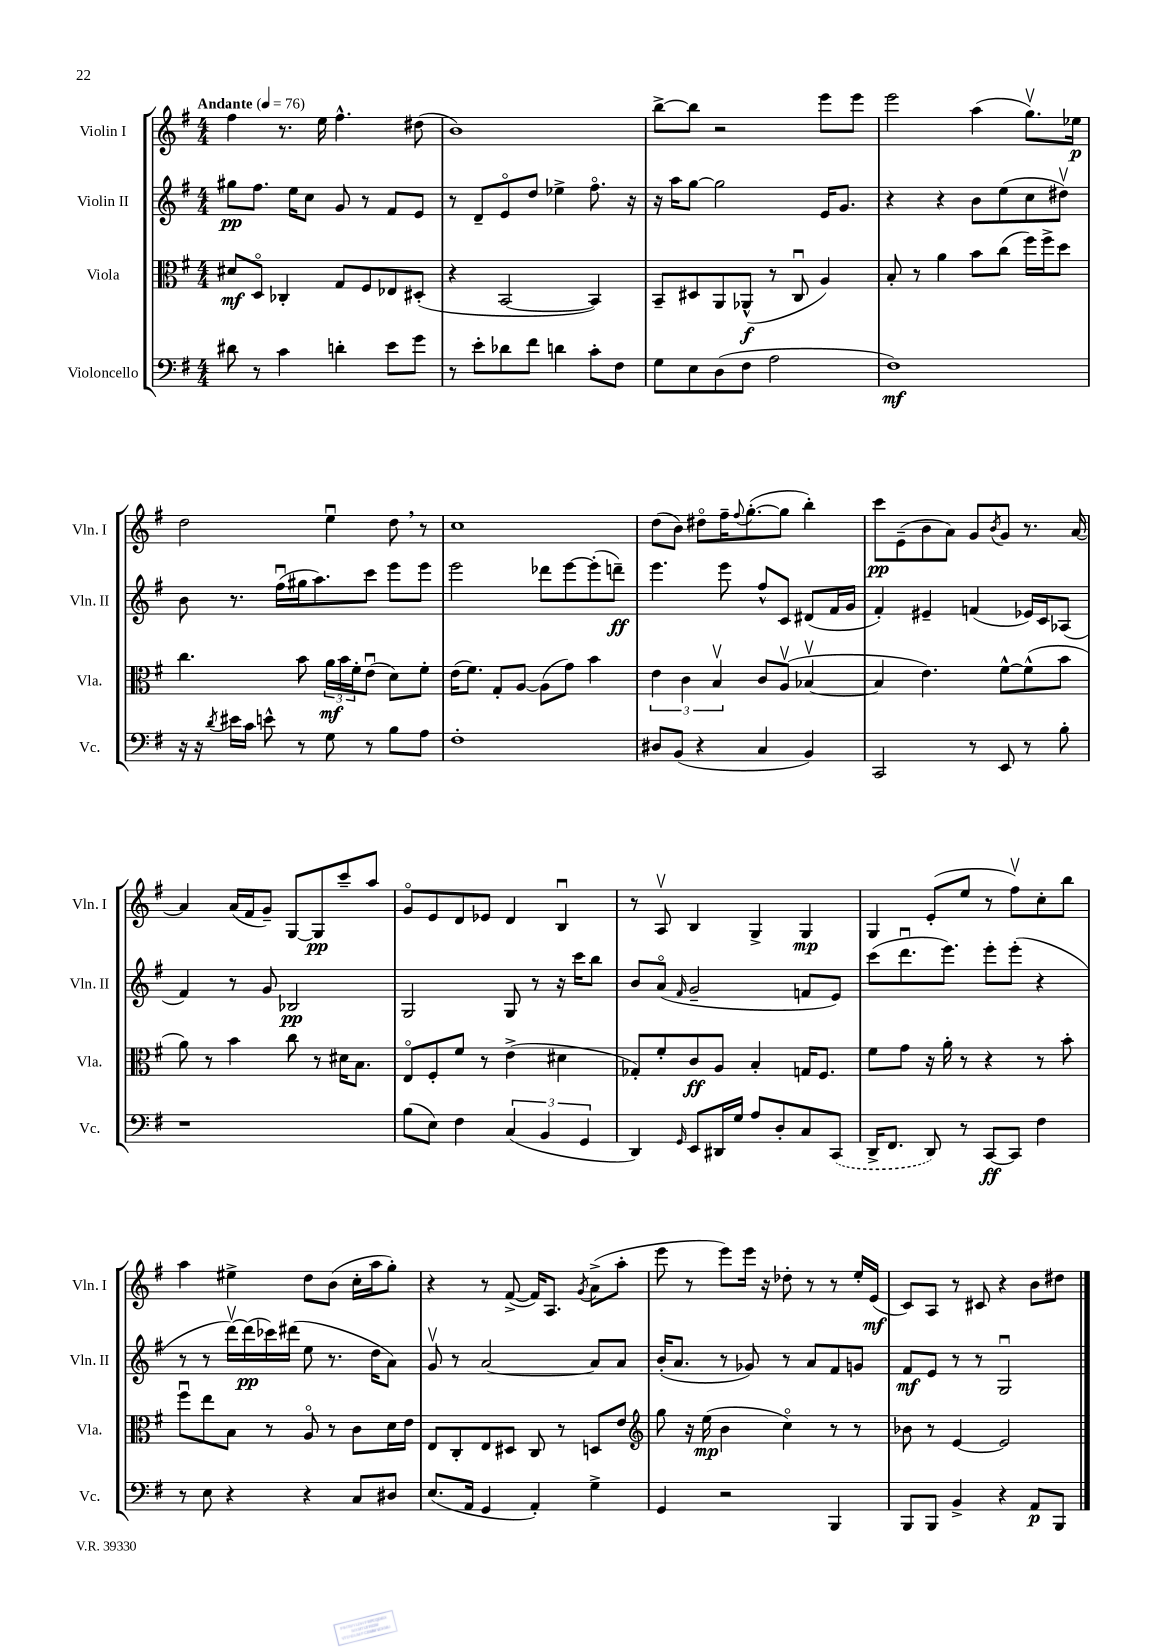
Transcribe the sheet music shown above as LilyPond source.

<<
\new StaffGroup <<
\new Staff = "s0" \with { instrumentName = "Violin I" shortInstrumentName = "Vln. I" } {
    \clef treble \key g \major \numericTimeSignature \time 4/4 \tempo "Andante" 4 = 76
    fis''4 r8. e''16 fis''4.-^ dis''8( |
    b'1) |
    b''8~-> b''8 r2 e'''8 e'''8 |
    e'''2 a''4( g''8.\upbow) ees''16\p |
    d''2 e''4\downbow d''8 \breathe r8 |
    c''1 |
    d''8( b'8) dis''8\flageolet fis''16-- \appoggiatura { fis''8 } g''8.~-.( g''8 b''4-.) |
    c'''8\pp e'8--( b'8 a'8) g'8 \acciaccatura { b'8 } g'8 r8. a'16~ |
    a'4 a'16( fis'16 g'8--) g8~ g8\pp c'''8-- a''8 |
    g'8\flageolet e'8 d'8 ees'8 d'4 b4\downbow |
    r8 a8\upbow b4 g4-> g4\mp |
    g4 e'8-.( e''8 r8 fis''8\upbow) c''8-. b''8 |
    a''4 eis''4-> d''8 b'8( c''16-. a''16 g''8-.) |
    r4 r8 fis'8~->( fis'16) a8. \acciaccatura { g'8 } a'8->( a''8-. |
    e'''8 r8 e'''8) e'''16 r16 des''8-. r8 r8 e''16-. e'16\mf( |
    c'8) a8 r8 cis'8 r4 b'8 dis''8 \bar "|." |
}
\new Staff = "s1" \with { instrumentName = "Violin II" shortInstrumentName = "Vln. II" } {
    \clef treble \key g \major \numericTimeSignature \time 4/4
    gis''8\pp fis''8. e''16 c''8 g'8 r8 fis'8 e'8 |
    r8 d'8-- e'8\flageolet d''8 ees''4-> fis''8.\flageolet r16 |
    r16 a''16 g''8~ g''2 e'16 g'8. |
    r4 r4 b'8 e''8( c''8 dis''8\upbow) |
    b'8 r8. fis''16\downbow( gis''16 a''8.) c'''8 e'''8 e'''8 |
    e'''2 des'''8 e'''8~ e'''8-.( d'''8--\ff) |
    e'''4. e'''8 fis''8-^ c'8 dis'8( fis'16 g'16 |
    fis'4-.) eis'4-- f'4( ees'16) c'16 aes8( |
    fis'4) r8 g'8 bes2\pp |
    g2 g8 r8 r16 c'''16 b''8 |
    b'8 a'8\flageolet( \grace { fis'16 } g'2-- f'8 e'8) |
    c'''8( d'''8.\downbow e'''8.) e'''8-. e'''8-.( r4 |
    r8 r8 d'''16~\upbow) d'''16\pp( ces'''16) dis'''16( e''8 r8. d''16 a'8) |
    g'8\upbow r8 a'2~ a'8 a'8 |
    b'16-.( a'8. r8 ges'8) r8 a'8 fis'8 g'8 |
    fis'8\mf e'8 r8 r8 g2\downbow \bar "|." |
}
\new Staff = "s2" \with { instrumentName = "Viola" shortInstrumentName = "Vla." } {
    \clef alto \key g \major \numericTimeSignature \time 4/4
    dis'8\mf d8\flageolet ces4-. g8 fis8 ees8 dis8-.( |
    r4 b,2~ b,4) |
    b,8-- dis8 a,8 aes,8-^\f( r8 c8\downbow a4) |
    b8-. r8 a'4 b'8 c''8( fis''16) fis''16-> d''8 |
    c''4. b'8 \tuplet 3/2 { a'16\mf b'16 fis'16-. } e'8\downbow( d'8) fis'8-. |
    e'16( fis'8.) g8-. a8~ a8( g'8) b'4 |
    \tuplet 3/2 { e'4 c'4 b4\upbow } c'8 a8\upbow( bes4~\upbow |
    bes4 e'4.) fis'8~-^ fis'8-^( b'8 |
    a'8) r8 b'4 c''8 r8 dis'16 b8. |
    e8\flageolet fis8-. fis'8 r8 e'4->( dis'4 |
    ges8-.) fis'8-. c'8\ff a8 b4-. g16 fis8. |
    fis'8 g'8 r16 a'16-. r8 r4 r8 b'8-. |
    fis''8\downbow e''8 b8 r8 a8\flageolet r8 c'8 d'16 e'16 |
    e8 c8-. e8 dis8 c8 r8 d8 e'8 |
    \clef treble g''8 r16 e''16\mp( b'4 c''4\flageolet) r8 r8 |
    bes'8 r8 e'4~ e'2 \bar "|." |
}
\new Staff = "s3" \with { instrumentName = "Violoncello" shortInstrumentName = "Vc." } {
    \clef bass \key g \major \numericTimeSignature \time 4/4
    dis'8 r8 c'4 d'4-. e'8 g'8 |
    r8 e'8-. des'8 fis'8 d'4 c'8-. fis8 |
    g8 e8 d8( fis8 a2 |
    fis1\mf) |
    r16 r16 \acciaccatura { d'8 } eis'16 c'16 e'8-^ r8 g8 r8 b8 a8 |
    fis1-. |
    dis8 b,8( r4 c4 b,4) |
    c,2 r8 e,8 r8 b8-. |
    r1 |
    b8( e8) fis4 \tuplet 3/2 { c4( b,4 g,4 } |
    d,4) \grace { g,16 } e,8 dis,16 g16 a8 d8-. c8 \once \slurDashed c,8( |
    d,16-> fis,8. d,8) r8 c,8~\ff c,8 fis4 |
    r8 e8 r4 r4 c8 dis8 |
    e8.( a,16 g,4 a,4-.) g4-> |
    g,4 r2 b,,4 |
    b,,8 b,,8 b,4-> r4 a,8\p b,,8 \bar "|." |
}
>>
>>
\layout { \context { \Score \remove "Bar_number_engraver" } }
